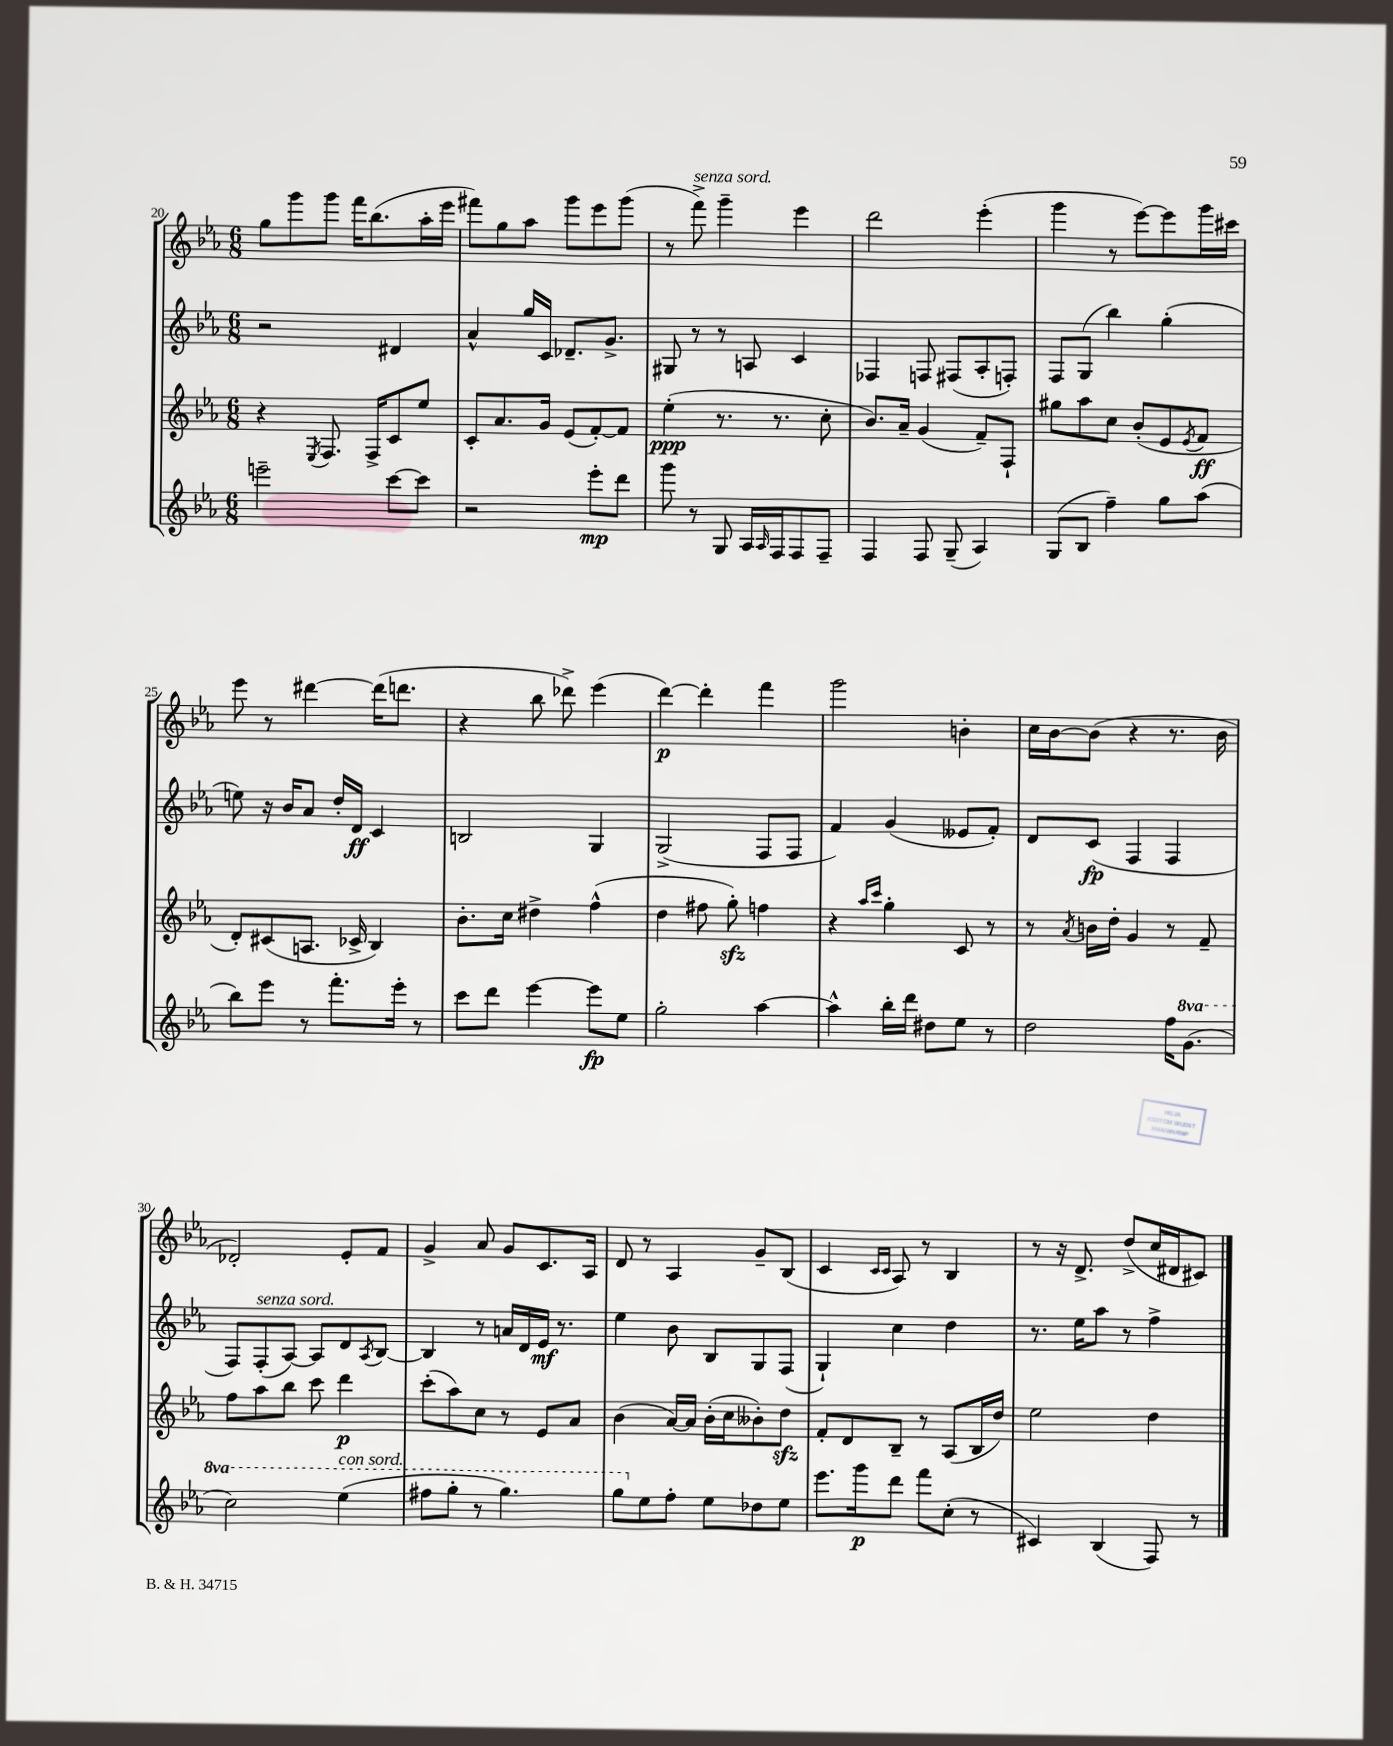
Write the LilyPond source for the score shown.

<<
\new StaffGroup <<
\new Staff = "s0" {
    \clef treble \key ees \major \numericTimeSignature \time 6/8
    g''8 g'''8 g'''8 f'''16 bes''8.( aes''16-. ees'''16 |
    fis'''8) g''8 aes''8 g'''8 ees'''8 g'''8( |
    r8 f'''8->^\markup { \italic "senza sord." }) g'''4-- ees'''4 |
    d'''2 ees'''4-.( |
    g'''4 r8 ees'''8~) ees'''8 g'''16 cis'''16 |
    ees'''8 r8 dis'''4~ dis'''16( d'''8. |
    r4 bes''8 des'''8->) ees'''4( |
    d'''4~\p) d'''4-. f'''4 |
    g'''2 b'4-. |
    c''16 bes'16~ bes'8( r4 r8. bes'16 |
    des'2-.) ees'8-. f'8 |
    g'4-> aes'8 g'8 c'8. aes16 |
    d'8 r8 aes4 g'8-- bes8( |
    c'4 \grace { c'16 c'16 } aes8) r8 bes4 |
    r8 r16 d'8.-> d''8->( c''16 dis'16 cis'8) \bar "|." |
}
\new Staff = "s1" {
    \clef treble \key ees \major \numericTimeSignature \time 6/8
    r2 dis'4 |
    aes'4-^ g''16 c'16 des'8.-- g'8.-> |
    gis8 r8 r8 a8 c'4 |
    fes4 f8 fis8( aes8-. f8-.) |
    f8 g8( bes''4) g''4-.( |
    e''8) r16 bes'16 aes'8 d''16-. d'16\ff c'4 |
    b2 g4 |
    g2->( f8 f8 |
    f'4) g'4( eeses'8 f'8-.) |
    d'8 c'8\fp( f4 f4 |
    f8) f8-.^\markup { \italic "senza sord." }( aes8~) aes8 d'8 \acciaccatura { aes8 } bes8~ |
    bes4 r8 a'16 d'16 ees'16\mf r8. |
    ees''4 bes'8 bes8 g8 f8( |
    g4-!) c''4 d''4 |
    r8. ees''16 aes''8 r8 f''4-> \bar "|." |
}
\new Staff = "s2" {
    \clef treble \key ees \major \numericTimeSignature \time 6/8
    r4 \acciaccatura { ees8 } f8. f16-> c'8 ees''8 |
    c'8-. aes'8. g'16 ees'8( f'8~-.) f'8 |
    ees''4-.\ppp( r8. r8. c''8-. |
    bes'8.) aes'16-- g'4( f'8--) f8-! |
    gis''8 aes''8 c''8 bes'8-.( ees'8 \acciaccatura { ees'8 } f'8\ff |
    d'8-.) cis'8( a8. ces'16-> bes4) |
    bes'8.-. c''16 dis''4-> f''4-^( |
    d''4 fis''8 g''8-.\sfz) f''4 |
    r4 \grace { aes''16 c'''16 } g''4-. c'8 r8 |
    r8 \acciaccatura { aes'8 } b'16 d''16-. g'4 r8 f'8-- |
    f''8 aes''8 bes''8 c'''8 d'''4\p |
    c'''8-.( aes''8) c''8 r8 ees'8 aes'8 |
    bes'4( aes'16~) aes'16 bes'16-.( c''16 beses'8-.) d''8\sfz |
    f'8-. d'8 bes8-- r8 aes8( bes16 d''16) |
    ees''2 d''4 \bar "|." |
}
\new Staff = "s3" {
    \clef treble \key ees \major \numericTimeSignature \time 6/8 \set Staff.ottavationMarkups = #ottavation-simple-ordinals
    e'''2-- c'''8~ c'''8 |
    r2 ees'''8-.\mp d'''8 |
    g'''8 r8 g8 aes16 \grace { aes16 } f16 f8 f8-- |
    f4 f8 g8--( aes4) |
    g8( bes8 f''4--) g''8 aes''8( |
    bes''8) ees'''8 r8 f'''8.-. ees'''16-. r8 |
    c'''8 d'''8 ees'''4~ ees'''8\fp ees''8 |
    g''2-. aes''4~ |
    aes''4-^ bes''16-. d'''16 dis''8 ees''8 r8 |
    d''2 f''16 \ottava #1 g''8.( |
    c'''2) ees'''4^\markup { \italic "con sord." }( |
    fis'''8 g'''8-. r8 g'''4.) |
    g'''8 \ottava #0 ees''8 f''8-. ees''8 des''8 ees''8 |
    ees'''8. g'''16\p d'''8 f'''8 c''8-.( r8 |
    cis'4) bes4( f8) r8 \bar "|." |
}
>>
>>
\layout { \context { \Score currentBarNumber = #20 } }
